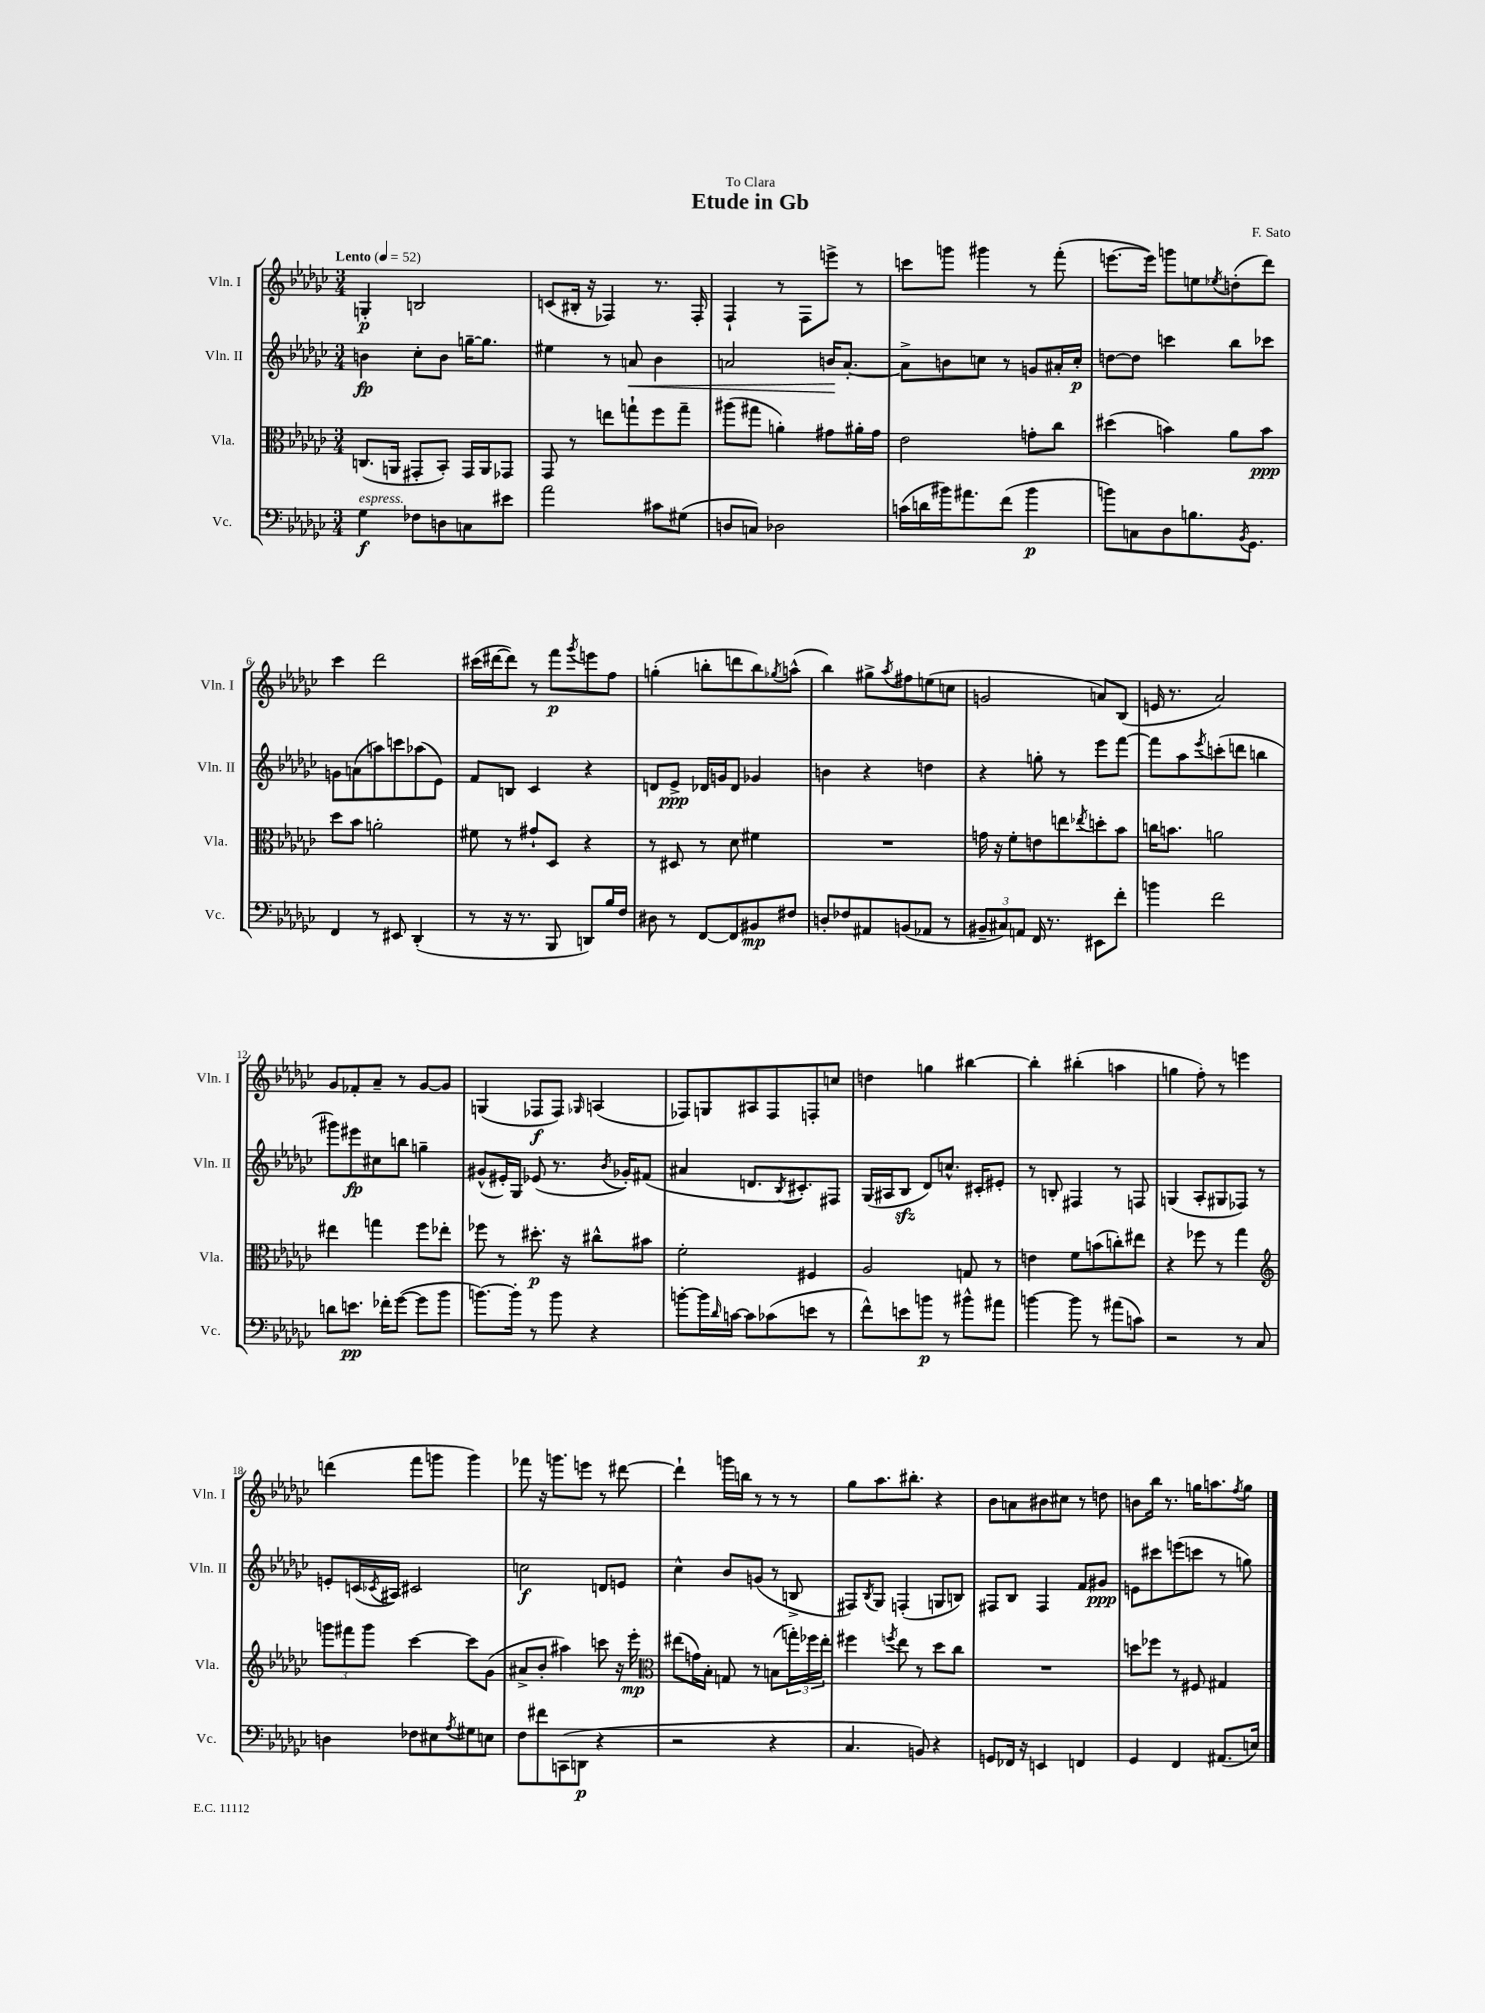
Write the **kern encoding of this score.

**kern	**kern	**kern	**kern
*staff4	*staff3	*staff2	*staff1
*clefF4	*clefC3	*clefG2	*clefG2
*k[b-e-a-d-g-c-]	*k[b-e-a-d-g-c-]	*k[b-e-a-d-g-c-]	*k[b-e-a-d-g-c-]
*M3/4	*M3/4	*M3/4	*M3/4
*MM52	*MM52	*MM52	*MM52
4G-\	(8.C/L	4b\	4G'/
.	16AA/Jk	.	.
8F-\L	8GG#'/L	8cc-'\L	2B/
8D\	8BB-'/J)	8b\J	.
8C\	16GG#/LL	[16gg~\LK	.
.	16AA/J	8.gg\]J	.
8e#\J	8GG-/J	.	.
=	=	=	=
2a-\	8GG-/	4ee#\	(8c/L
.	8r	.	16B#'/Jk
.	.	.	16r
.	8ee\L	8r	4F-/)
.	8gg`\	8a/	.
8c#\L	8ff\	4b-\	8.r
(8G#\J	8gg~\J	.	.
.	.	.	16F-'/
=	=	=	=
8D/L	(8aa#\L	2a/	4F`/
8C/J)	8gg#\J	.	.
2D-\	4a'\)	.	8r
.	.	.	8F\L
.	8g#\L	16b/LK	8eee^\J
.	.	[8.a'/J	.
.	16a#'\L	.	8r
.	16g#\JJ	.	.
=	=	=	=
(16c\LL	2e-\	8a^\]L	8ccc\L
16d\	.	.	.
16b#\J)	.	8b\	8ggg\J
8.a#\	.	.	.
.	.	8cc\J	4ggg#\
(8f\J	.	8r	.
4b#\	8g'\L	8g/L	8r
.	8cc-\J	16a#'/L	(8fff'\
.	.	16cc'/JJ	.
=	=	=	=
8b\L)	(4dd#\	[8dd\L	[8.eee\L
8C\	.	8dd\]J	.
.	.	.	16eee\]Jk)
8D-\	4b\)	4ccc\	8ggg\L
8.B\	.	.	8ee\
.	.	.	8qee-/
.	8a-\L	8bb-\L	(8dd'\
8qBB-/	.	.	.
8.GG-\J	.	.	.
.	8b\J	8ccc-\J	8ddd-\J)
=	=	=	=
4FF/	8dd-\L	8g\L	4ccc-\
.	8b-\J	(8a\	.
8r	2a'\	8aa\)	2ddd-\
8EE#/	.	8ccc\	.
(4DD-'/	.	(8aa-\	.
.	.	8e-\J)	.
=	=	=	=
8r	8f#\	8f/L	(16ccc#\LL
.	.	.	[16ddd#\J
16r	8r	8B/J	8ddd#\]J)
8.r	.	.	.
.	8g#`/L	4c-/	8r
8BBB-/	8D-/J	.	8fff\L
.	.	.	8qggg-/
8DD/L)	4r	4r	8eee\
16B-/L	.	.	8ff\J
16F/JJ	.	.	.
=	=	=	=
8D#\	8r	8d/L	(4gg'\
8r	8D#/	8e-^/J	.
[8FF/L	8r	16d-/LL	8bb'\L
.	.	16g/J	.
8FF/]	8d-\	8d-/J	8ddd\
8BB#/	4f#\	4g-/	8bb\)
.	.	.	8qgg-/
8F#/J	.	.	(8aa^^\J
=	=	=	=
8D'/L	2.r	4b\	4bb-\)
8F-/	.	.	.
8AA#/	.	4r	8gg#^\L
.	.	.	8qaa-/
(8BB/	.	.	8ff#\
8AA-/J	.	4dd\	(8ee\
8r	.	.	8cc\J
=	=	=	=
12BB#~/L	16g\	4r	2g/
.	16r	.	.
12C#/)	.	.	.
.	8f'\L	.	.
12AA/J	.	.	.
16FF/	8e\	8gg'\	.
8.r	.	.	.
.	8ee\	8r	.
.	8qee-/	.	.
8EE#\L	8dd'\	8eee-\L	8a/L)
8f'\J	8b-\J	[8fff\J	(8B-/J
=	=	=	=
4b\	16cc\LK	8fff\]L	16e/
.	8.b\J	.	8.r
.	.	8aa-\	.
.	.	8qeee-/	.
2f\	2a\	(8ccc'\	2a-/)
.	.	8ddd\J	.
.	.	4bb\	.
=	=	=	=
8d\L	4ee#\	8ggg#\L)	8g-/L
8.e\J	.	8eee#\	8f-'/
.	4gg\	8cc#\	8a-~/J
16f-'\LK	.	.	.
([8g-\J	.	8bb\J	8r
8g-\]L	8ff\L	4gg~\	[8g-/L
8b-\J	8ee-'\J	.	8g-/]J
=	=	=	=
[8.b\L)	8ff-\	(8g#^^/L	(4G/
.	8r	16e#'/L)	.
16b'\]Jk	.	16G-/JJ	.
8r	8.dd#'\	(8e-/	8F-/L
8b\	.	8.r	8F-/J)
.	16r	.	.
.	.	.	16qqG-/
4r	8cc#^^\L	.	(4A/
.	.	8qb-/	.
.	.	16g-'/LK)	.
.	8b#\J	(8f#/J	.
=	=	=	=
[8b'\L	2f'\	4a#/	8F-/L)
16b\]L	.	.	8G/
16qqd-/	.	.	.
[16c\JJ	.	.	.
8c\]L	.	8.d/L	8A#/
(8c-\	.	.	8F-/
.	.	8qB-/	.
.	.	8.c#'/)	.
8e\J	4F#/	.	8F'/
8r	.	8F#/J	8cc/J
=	=	=	=
8f^^\L)	2A-/	(16G-/LL	4dd\
.	.	16A#/J	.
8e\	.	8B-/J	.
8b\J	.	8d-/L)	4gg\
8r	.	8.cc^^/J	.
8b#^^\L	8G/	.	[4bb#\
.	.	16c#'/LK	.
8a#\J	8r	8e#'/J	.
=	=	=	=
[4b\	4e\	8r	4bb#'\]
.	.	8B'/	.
8b\]	8f\L	4F#/	(4bb#'\
8r	(8b\	.	.
(8a#\L	8cc'\)	8r	4aa\
8c\J)	8ee#\J	8F/	.
=	=	=	=
2r	4r	(4G/	4gg\
.	8ff-\	8A-'/L	8ff'\)
.	8r	8G#/	8r
8r	4gg-\	8F-/J)	4eee\
8C-/	.	8r	.
=	=	=	=
*	*clefG2	*	*
4D\	12ggg\L	8e'/L	(4ddd\
.	12fff#\	.	.
.	.	(16c/L	.
.	12ggg\J	.	.
.	.	8qc-/	.
.	.	16A#/JJ)	.
8F-\L	[4ccc-\	2c#/	8fff\L
8E#\	.	.	8ggg\J
8qA-/	.	.	.
8G#\	8ccc-\]L	.	4ggg\)
8E\J	(8g-\J	.	.
=	=	=	=
8F\L	8a#^/L	2cc\	8fff-\
8f#\	8b-'/J	.	16r
.	.	.	8.ggg\L
(8CC\	4aa#\)	.	.
8DD\J	.	.	8eee\J
4r	8ccc\	8d/L	8r
.	16r	8e/J	[8ddd#\
.	16eee-'\	.	.
=	=	=	=
*	*clefC3	*	*
2r	(8ee#\L	4cc-^^\	4ddd#`\]
.	16g\L)	.	.
.	16B-'\JJ	.	.
.	8G/	8b-/L	16ggg\LL
.	.	.	16bb\JJ
.	8r	(8g/J	8r
4r	(8B\L	8r	8r
.	24gg'\L)	8B^/	8r
.	24ff-\	.	.
.	24ee#'\JJ	.	.
=	=	=	=
4.C-/	4ff#\	8F#/L)	8gg-\L
.	.	8qB-/	.
.	.	8G-/J	8.aa-\
.	8qff/	.	.
.	8ee-\	(4F'/	.
.	.	.	8.bb#'\J
8BB/)	8r	.	.
4r	8dd-\L	8G/L	4r
.	8cc-\J	8B/J)	.
=	=	=	=
8GG/L	2.r	8F#/L	8b-\L
16FF-/Jk	.	8B-/J	8a\
16r	.	.	.
4EE/	.	4F#/	8b#\
.	.	.	8cc#\J
4FF/	.	8f/L	8r
.	.	8g#/J	8dd\
=	=	=	=
4GG-/	8dd\L	8e\L	8b\L
.	8ff-\J	8ccc#\	16bb-\Jk
.	.	.	8.r
4FF/	8r	(8eee\	.
.	8F#/	8ccc\J	16gg\LK
.	.	.	8.aa\
(8.AA#/L	4G#/	8r	.
.	.	.	8qff/
.	.	8gg\)	8gg\J
16E/Jk)	.	.	.
==	==	==	==
*-	*-	*-	*-
